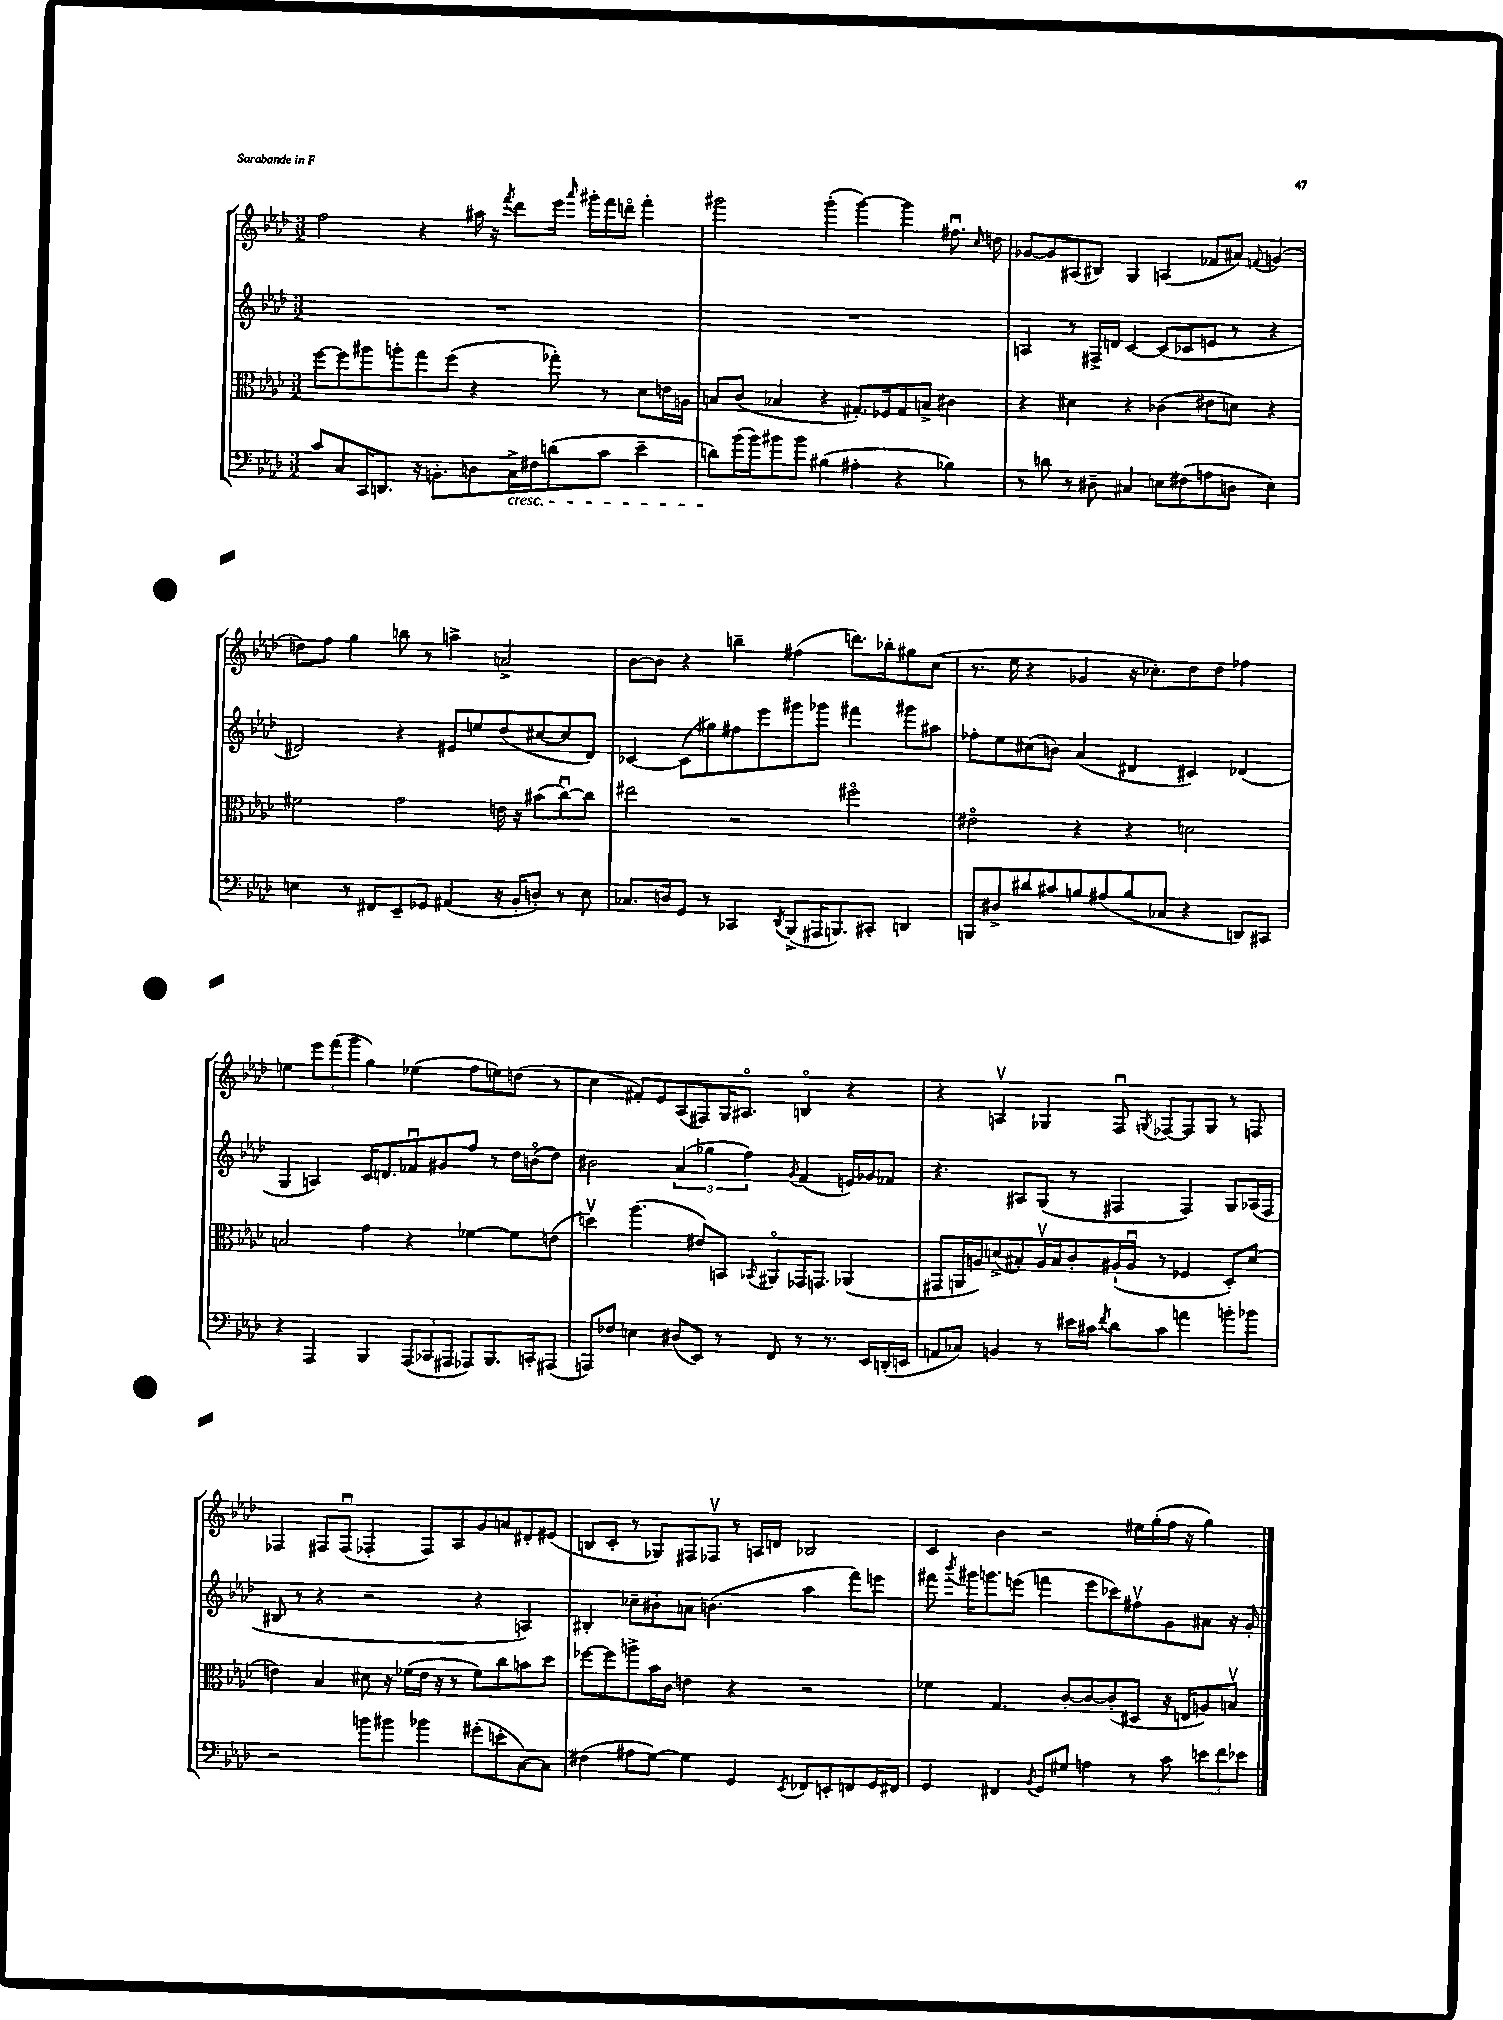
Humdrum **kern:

**kern	**kern	**kern	**kern
*part4	*part3	*part2	*part1
*staff4	*staff3	*staff2	*staff1
*clefF4	*clefC3	*clefG2	*clefG2
*k[b-e-a-d-]	*k[b-e-a-d-]	*k[b-e-a-d-]	*k[b-e-a-d-]
*M3/2	*M3/2	*M3/2	*M3/2
=4	=4	=4	=4
8c/L	[8ff\L	1.r	2ff\
8C/	8ff\]	.	.
16CC/K	8aa#X\	.	.
8.DDn/J	.	.	.
.	8aan'\	.	.
16r	8gg\	.	4r
8.BBn'\L	.	.	.
.	(8ff\J	.	.
8Dn\	4r	.	16aa#X\
.	.	.	16r
.	.	.	8qfff/
!LO:TX:b:i:t=cresc.	!	!	!
16C^\L	.	.	8ddd-\L
16F#X\J	.	.	.
(8dn\	8gg-X'\)	.	16eee-\Jk
.	.	.	16qqaaa-/
.	.	.	16ggg#X'\LL
8c\J	8r	.	16fff\
.	.	.	16dddn\JJ
4e-~\	8d-\L	.	4fff'\
.	16en\L	.	.
.	16An\JJ	.	.
=5	=5	=5	=5
8dn\L)	8Bn/L	1.r	2ggg#X\
(16b-\L	(8c/J	.	.
16b-\J)	.	.	.
8b#X\	4B-X/	.	.
8b#\J	.	.	.
(4B#X\	4r	.	(4ggg#'\
4A#X'\	8.G#X'/L)	.	[4ggg#\)
.	16F-X/k	.	.
4r	8G#/	.	4ggg#\]
.	8Bn^/J	.	.
4B-X\)	4c#X\	.	8.ff#Xu\
.	.	.	16qqcc/
.	.	.	16ddn\
=6	=6	=6	=6
8r	4r	4An/	[8g-X/L
8dn\	.	.	8g-/]
8r	4d#X\	8r	(8A#X/
8D#X~\	.	16F#X^/LL	8B#X/J)
.	.	16dn/JJ	.
4C#X/	4r	[4c/	4G/
8En\L	(4c-X\	(8c/L]	(4An/
(8F#X\	.	8c-X/	.
8An\	8e#X\L	8en/J	8f-X/L
8Dn\J	8dn\J)	8r	8a#X/J)
.	.	.	8qqfn/
4E\)	4r	4r	(4gn/
!!LO:LB:g=z
=7	=7	=7	=7
4En\	2f#X\	2d#X/)	8ddn\L)
.	.	.	8ff\J
8r	.	.	4gg\
8FF#X/L	.	.	.
8EE-~/	2g\	4r	8bbn\
8GG-X/J	.	.	8r
(4AA#X/	.	8e#X/L	4aan^\
.	.	8een/	.
16r	16en\	(8dd-/	2an^/
16BB-'/KL	16r	.	.
8Dn'/J)	(8b#X\L	[8cc#X/	.
8r	[8ccu\)	8cc#/]	.
8E\	8cc\J]	8d#/J)	.
=8	=8	=8	=8
8.C-X/L	2ee#X\	[4c-X/	[8b-\L
.	.	.	8b-\J]
16Dn/k	.	.	.
8GG/J	.	(8c-\L]	4r
8r	.	8gg#X\)	.
4CC-X/	2r	8ff#X\	4bbn~\
.	.	8eee-\	.
8qDD-/	.	.	.
(8BBB-^/L	.	8ggg#X\	(4ff#X\
16AAA#X/K	.	8ggg-X\J	.
8.BBBn/)	.	.	.
.	2ff#X\	4fff#X\	8.dddn\L)
8CC#X'/J	.	.	.
.	.	.	16bb-X'\k
4DDn/	.	8ggg#X\L	8gg#X\
.	.	8aa#X\J	(8cc\J
=9	=9	=9	=9
8BBBn/L	2e#X\	8ff-X'\L	8.r
8D#X^/	.	8ee-\	.
.	.	.	16ee-\
8d#X/	.	(8cc#X\	4r
8c#X/	.	8bn\J)	.
8Bn/	4r	(4a-/	4g-X/
(8A#X/	.	.	.
8B/	4r	4d#X/	16r
.	.	.	8.cc-X'\L)
8C-X/J	.	.	.
4r	2dn\	4c#X/)	8dd-\
.	.	.	8dd-\J
8DDn/L)	.	(4d-X/	4ff-X\
8CC#X/J	.	.	.
!!LO:LB:g=z
=10	=10	=10	=10
4r	2Bn/	4G/	4een\
4AAA-/	.	4An/)	12eee-\L
.	.	.	(12fff\
.	.	.	12ggg\J
4BBB-/	4g\	16c/KL	4gg\)
.	.	8.dn/	.
(12AAA-/L	4r	8f-Xu/	(4ee-X\
12CC-X/	.	.	.
.	.	8g#X/	.
12AAA#X/J	.	.	.
8AAA-X/L)	[4f-X\	8ff/J	8ff\L
8.BBB-/	.	8r	8een\)
.	8f-\L]	16dd-\LL	(8ddn\J
16CCn'/k	.	(16bn\J	.
(8AAA#X/J	(8en\J	8dd-\J)	8r
=11	=11	=11	=11
8AAAn/L)	4ddnv\)	2b#X\	4cc\
8F-X/J	.	.	.
4En\	(4.aa-\	.	8f#X'/L)
.	.	.	8e-/
(8D#X/L	.	(6a-/	(8A-/
8EE-/J)	8e#X/L)	.	8F#X/)
.	.	6gg-X\	.
8r	8BBn/J	.	16G/K
.	.	.	8.A#X/J
.	.	6ff\)	.
.	8qBB-X/	.	.
8FF/	8AA#X/L	.	.
.	.	8qg/	.
8r	16GG-X/K	(4f/	4Bn/
.	8.GGn/J	.	.
8.r	.	.	.
.	(4AA-X/	16en/LL)	4r
16EE-/LL	.	16g-X/J	.
(16DDn'/	.	8f-X/J	.
16EEn/JJ	.	.	.
=12	=12	=12	=12
8AAn/L	8GG#X/L	4.r	4r
8C-X/J)	16AAn/L	.	.
.	16An/J)	.	.
4BBn/	(8dn^/	.	4Anv/
.	8B#X'/)	8A#X/L	.
8r	16Av/L	(8G/J	4G-X/
.	16B#/J	.	.
16e#X\LL	8c'/	8r	.
16c#X\JJ	.	.	.
8qf/	.	.	.
8d-\L	(16A#X`/L	4F#X/	8Fu/
.	16A#u/JJ	.	.
.	.	.	8qGn/
8c#\J	8r	.	[8F-X/L
4an\	4F-X/	4F#/)	8F-/]
.	.	.	8G/J
8bn'\L	8D-'/L)	8G/L	8r
8b-X\J	(8d/J	(16A-X/L	8Fn/
.	.	16F#/JJ	.
!!LO:LB:g=z
=13	=13	=13	=13
2r	4en\)	8B#X/	4F-X/
.	.	8r	.
.	4B-/	4r	8F#X/L
.	.	.	(8F#u/J
8bn\L	8d#X\	2r	4F-X'/
8b#X\J	16r	.	.
.	(16f-X\LL	.	.
4b-X\	16e\JJ	.	8F-/L)
.	16r	.	.
.	8r	.	8A-/
(8g#X'\L	8f-\L)	4r	8g/
8en'\	8cc\	.	8an/
[8C\)	8bn\	4An/)	8d#X'/
8C\J]	8dd-\J	.	(8e#X/J
=14	=14	=14	=14
(4F#X\	[8ff-X\L	4B#X'/	8Bn/L
.	8ff-\]	.	8c'/J
8A#X\L	8aan^\	8cc-X~\L	8r
[8G\J)	16b-\L	8b#X'\	8G-X/L)
.	16c\JJ	.	.
4G\]	4en\	8an\J	8F#X/
.	.	(4.bn\	8F-Xv/J
4GG/	4r	.	8r
.	.	.	16An/LL
.	.	.	16dn/JJ
8qEE-/	.	.	.
8FF-X/L	2r	4aa-\	2B-X/
8EEn'/	.	.	.
8FFn/	.	8fff\L)	.
16GG/L	.	8eeen\J	.
16FF#X/JJ	.	.	.
=15	=15	=15	=15
4GG/	4f-X\	8fff#X\	4c/
.	.	8qbbb-/	.
.	.	16ggg#X\KL	.
.	.	8.gggn\	.
4FF#X/	4.G/	.	4b-\
.	.	(8eeen\J	.
8qBB-/	.	.	.
8GG/L	.	4fffn\	2r
8G#X/J	[8c'/L	.	.
4An\	8c/_	8eee\L	.
.	(8c'/]	8ccc-X\)	.
8r	8D#X/J	8ff#Xv\	16ee#X\LL
.	.	.	(16gg'\
8c\	16r	8g\	16ff\JJ
.	16En/KL	.	16r
12en\L	8An/)	8a#X\J	4gg\)
12f\	.	.	.
.	8Bnv/J	16r	.
12e-X\J	.	.	.
.	.	16g'/	.
==	==	==	==
*-	*-	*-	*-
